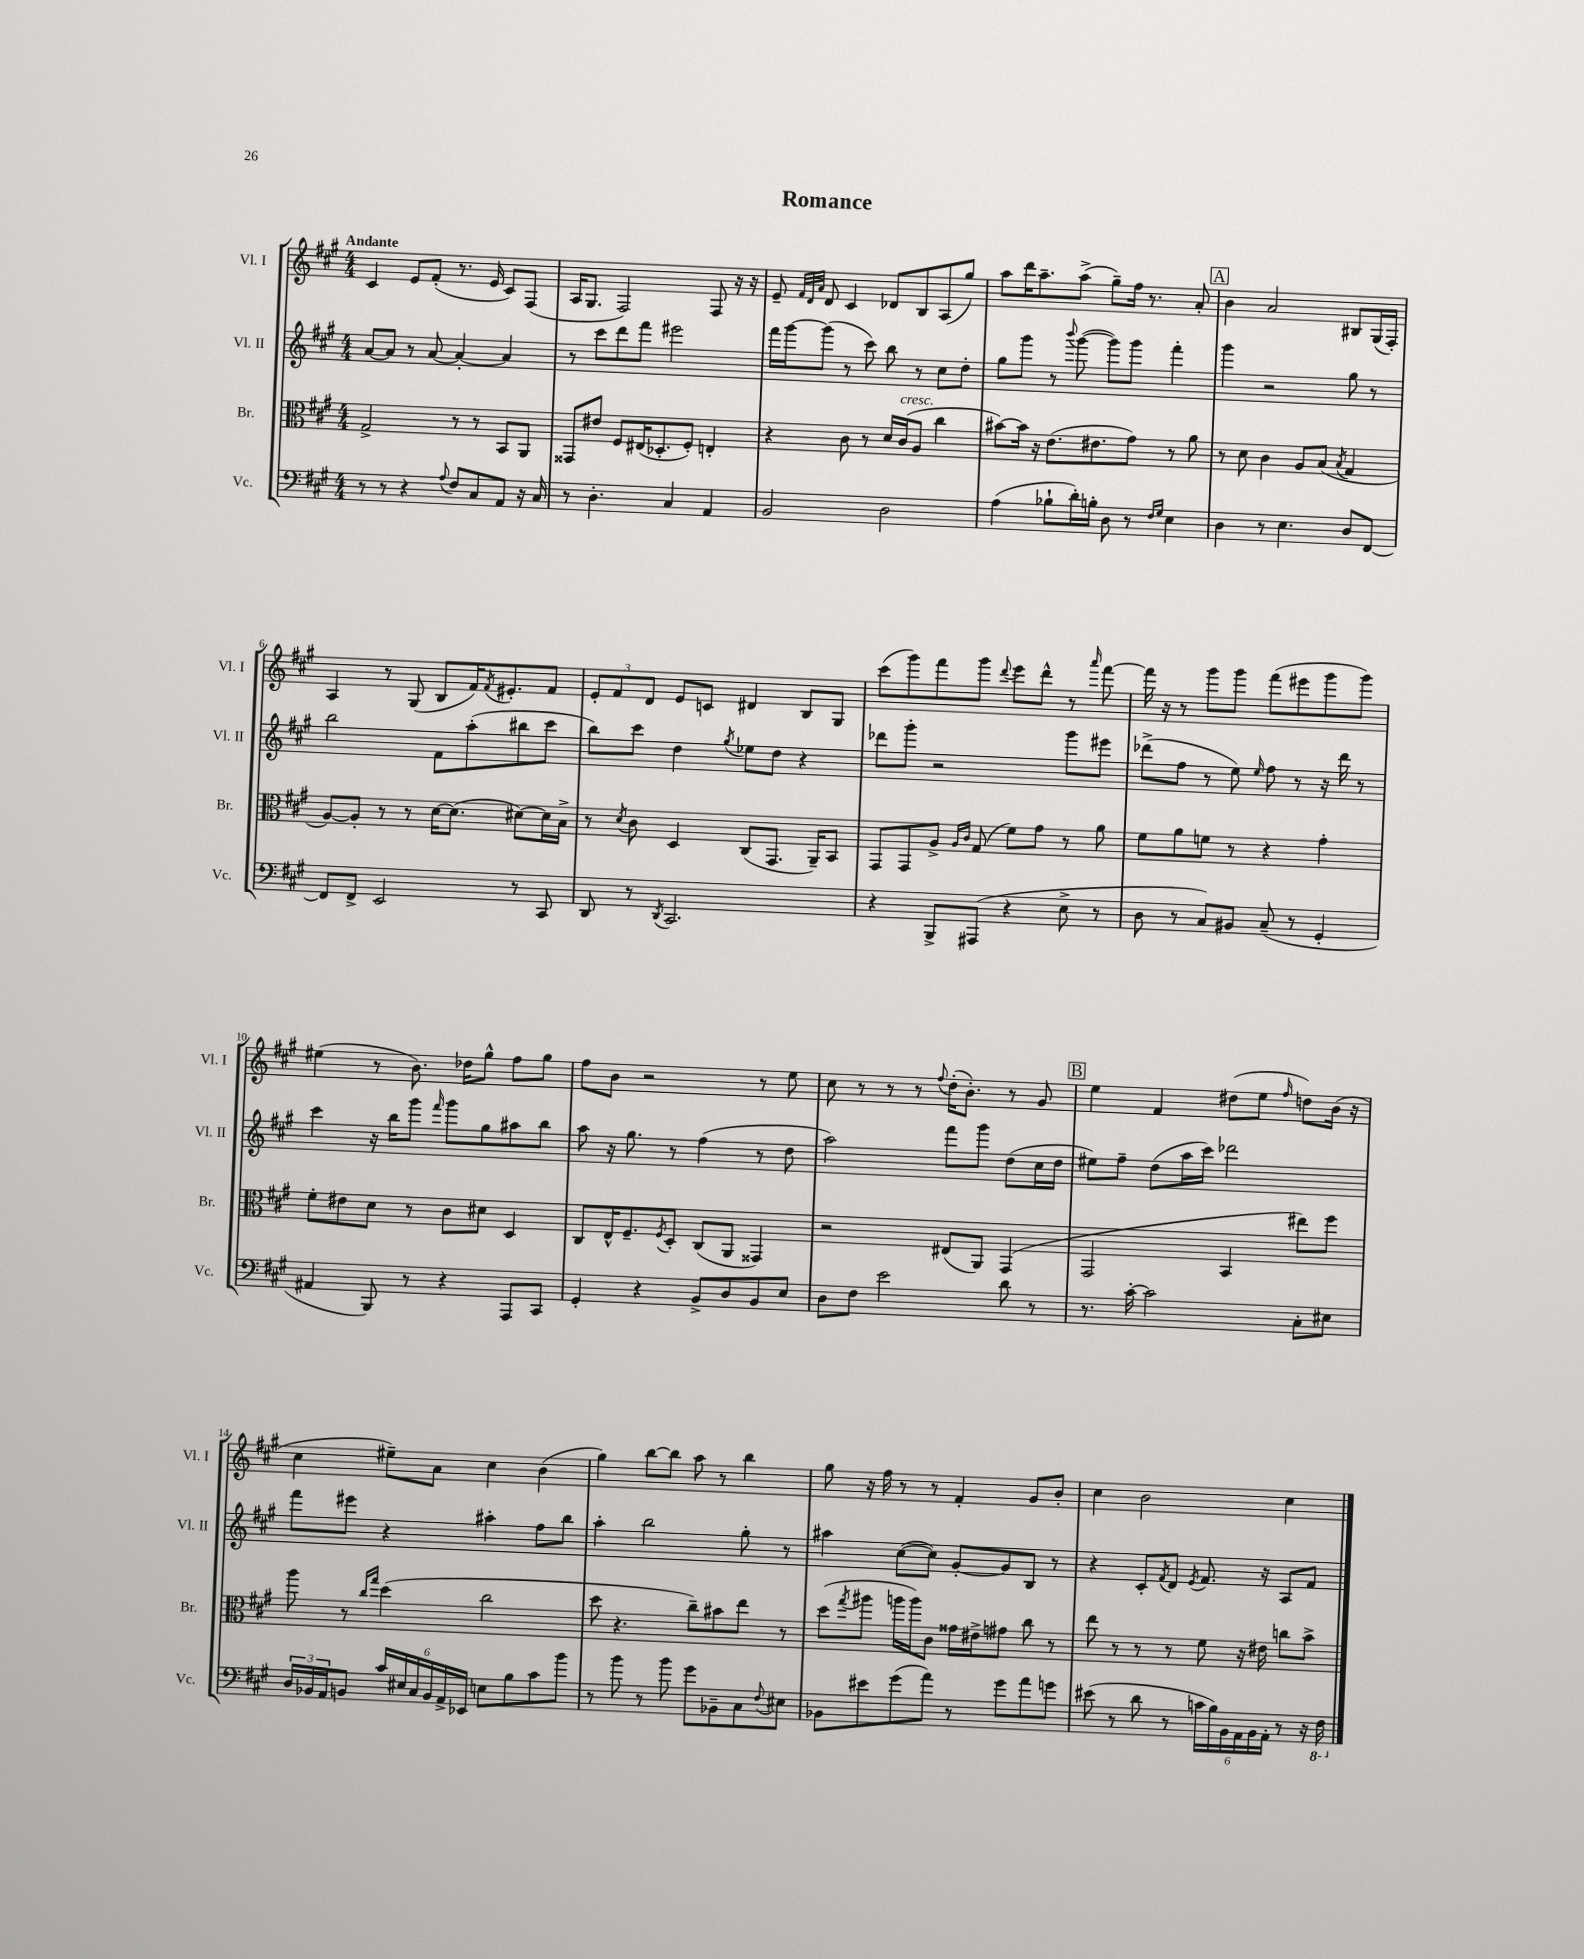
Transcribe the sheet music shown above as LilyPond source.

\header { title = "Romance" }
<<
\new StaffGroup <<
\new Staff = "s0" \with { instrumentName = "Vl. I" shortInstrumentName = "Vl. I" } {
    \clef treble \key a \major \numericTimeSignature \time 4/4 \tempo "Andante"
    cis'4 e'8 fis'8-.( r8. e'16 cis'8) fis8( |
    a16 gis8. fis2) fis8 r16 r16 |
    e'8-- \grace { fis'32 d'32 a'32 } d'8 cis'4 des'8 b8 a8( gis''8) |
    a''8 d'''16 a''8.-- a''8->( gis''8--) fis''16 r8. a'8-. |
    \mark \markup { \box "A" } b'4 a'2 bis8 gis16( fis16-.) |
    a4 r8 gis8( b8 fis'16) \acciaccatura { fis'8 } eis'8.-. fis'8 |
    \tuplet 3/2 { e'8-. fis'8 d'8 } e'8 c'8 dis'4 b8 gis8 |
    cis'''8( gis'''8) fis'''8 gis'''8 \appoggiatura { d'''8 } e'''8 d'''8-^ r8 \grace { a'''16 } fis'''8~ |
    fis'''16 r16 r8 gis'''8 gis'''8 fis'''8( eis'''8 gis'''8 gis'''8) |
    eis''4( r8 b'8.) des''16 gis''8-^ fis''8 gis''8 |
    fis''8 b'8 r2 r8 e''8 |
    cis''8 r8 r8 r8 \appoggiatura { fis''8 } d''16-.( b'8.-.) r8 gis'8 |
    \mark \markup { \box "B" } e''4 fis'4 dis''8( e''8 \grace { fis''16 } d''8) b'16( r16 |
    cis''4 eis''8--) a'8 cis''4 b'4( |
    gis''4) b''8~ b''8 a''8 r8 b''4 |
    gis''8 r16 fis''16 r8 r8 fis'4-. gis'8 b'8-. |
    cis''4 b'2 cis''4 \bar "|." |
}
\new Staff = "s1" \with { instrumentName = "Vl. II" shortInstrumentName = "Vl. II" } {
    \clef treble \key a \major \numericTimeSignature \time 4/4
    a'8~ a'8 r8 a'8~ a'4~-. a'4 |
    r8 cis'''8 d'''8 fis'''8 eis'''2 |
    fis'''16 gis'''16~ gis'''8( r8 cis'''8) b''8 r8 cis''8 d''8-. |
    gis''8 gis'''8 r8 \appoggiatura { b'''8 } gis'''8~( gis'''8) gis'''8 fis'''4-. |
    \mark \markup { \box "A" } gis'''4 r2 gis''8 r8 |
    b''2 fis'8 a''8-.( bis''8 cis'''8 |
    b''8) cis'''8 d''4 \acciaccatura { gis''8 } ees''8 d''8 r4 |
    des'''8 gis'''8-. r2 gis'''8 eis'''8 |
    des'''8->( fis''8 r8 e''8) \grace { e''16 } fis''8 r8 r16 des'''16 r8 |
    cis'''4 r16 b''16 gis'''8 \grace { fis'''16 } gis'''8 gis''8 ais''8 b''8 |
    a''8 r16 gis''8. r8 fis''4( r8 d''8 |
    a''2) fis'''8 gis'''8 d''8( cis''16 d''16 |
    \mark \markup { \box "B" } eis''8) fis''8-- d''8( a''16 cis'''16) des'''2 |
    fis'''8 eis'''8 r4 ais''4-. fis''8 b''8 |
    a''4-. b''2 gis''8-. r8 |
    ais''4 cis''8~( cis''8) gis'8~-. gis'8 b8 r8 |
    r4 cis'8-. \acciaccatura { fis'8 } d'8 \acciaccatura { e'8 } fis'8. r16 a8 fis'8 \bar "|." |
}
\new Staff = "s2" \with { instrumentName = "Br." shortInstrumentName = "Br." } {
    \clef alto \key a \major \numericTimeSignature \time 4/4
    gis2-> r8 r8 b,8 a,8 |
    gisis,8 eis'8 fis8 eis16( des8.-. fis8-.) e4-. |
    r4 cis'8 r8 d'16 cis'16^\markup { \italic "cresc." }( a8 cis''4 |
    bis'8~) bis'16 r16 e'8.( eis'8. gis'8) r8 a'8 |
    \mark \markup { \box "A" } r8 d'8 cis'4 a8 b8( \acciaccatura { b8 } gis4 |
    a8~) a8-. r8 r8 d'16~ d'8.( dis'8~) dis'16 b16-> |
    r8 \acciaccatura { d'8 } cis'8 d4 cis8( gis,8. a,16--) b,8 |
    gis,8 gis,8 a8-> \grace { a16 cis'16 } gis8( fis'8) gis'8 r8 a'8 |
    fis'8 a'8 f'8 r8 r4 gis'4-. |
    fis'8-. eis'8 d'8 r8 cis'8 dis'8 d4 |
    cis8 e16-^ fis8.-- \acciaccatura { fis8 } d8-. cis8( a,8 gisis,4) |
    r2 eis8( a,8) gis,4( |
    \mark \markup { \box "B" } gis,2 b,4 eis''8) fis''8 |
    a''8 r8 \grace { cis''16 gis''16 } d''4( cis''2 |
    d''8 r4. cis''8--) bis'8 e''8 r8 |
    d''8( \acciaccatura { gis''8 } ais''8 a''16 a''16) cis'8 gisis'16 eis'16-> gis'8 cis''8 r8 |
    e''8 r8 r8 r8 fis'8 r16 eis'16 c''8 b'8-> \bar "|." |
}
\new Staff = "s3" \with { instrumentName = "Vc." shortInstrumentName = "Vc." } {
    \clef bass \key a \major \numericTimeSignature \time 4/4
    r8 r8 r4 \appoggiatura { a8 } fis8 cis8 a,8 r16 cis16 |
    r8 d4.-. cis4 a,4 |
    b,2 d2 |
    a4( bes8-! d'16-.) b16-. d8 r8 \grace { fis16 gis16 } e4 |
    \mark \markup { \box "A" } d4 r8 e4. d8 fis,8~ |
    fis,8 fis,8-> e,2 r8 cis,8 |
    d,8 r8 \acciaccatura { d,8 } cis,2. |
    r4 b,,8-> ais,,8( r4 e8-> r8 |
    d8 r8 cis8) bis,8 cis8--( r8 gis,4-. |
    ais,4 b,,8) r8 r4 a,,8 cis,8 |
    gis,4-. r4 b,8-> d8 b,8 e8 |
    d8 fis8 e'2 d'8 r8 |
    \mark \markup { \box "B" } r8. cis'16~-. cis'2 cis8-. eis8 |
    \tuplet 3/2 { d16 bes,16 a,16 } b,8 \tuplet 6/4 { cis'16 eis16 cis16 b,16 a,16-> ees,16 } e8 b8 cis'8 b'8 |
    r8 b'8 r8 b'8 gis'8 bes,8-- cis8 \appoggiatura { fis8 } eis8 |
    bes,8 eis'8 gis'8( a'8) r8 gis'8 a'8 g'8 |
    eis'8( r8 d'8 r8 \tuplet 6/4 { c'16 b16) b,16 a,16 b,16 a,16-. } r8 r16 \ottava #-1 fis,16 \ottava #0 \bar "|." |
}
>>
>>
